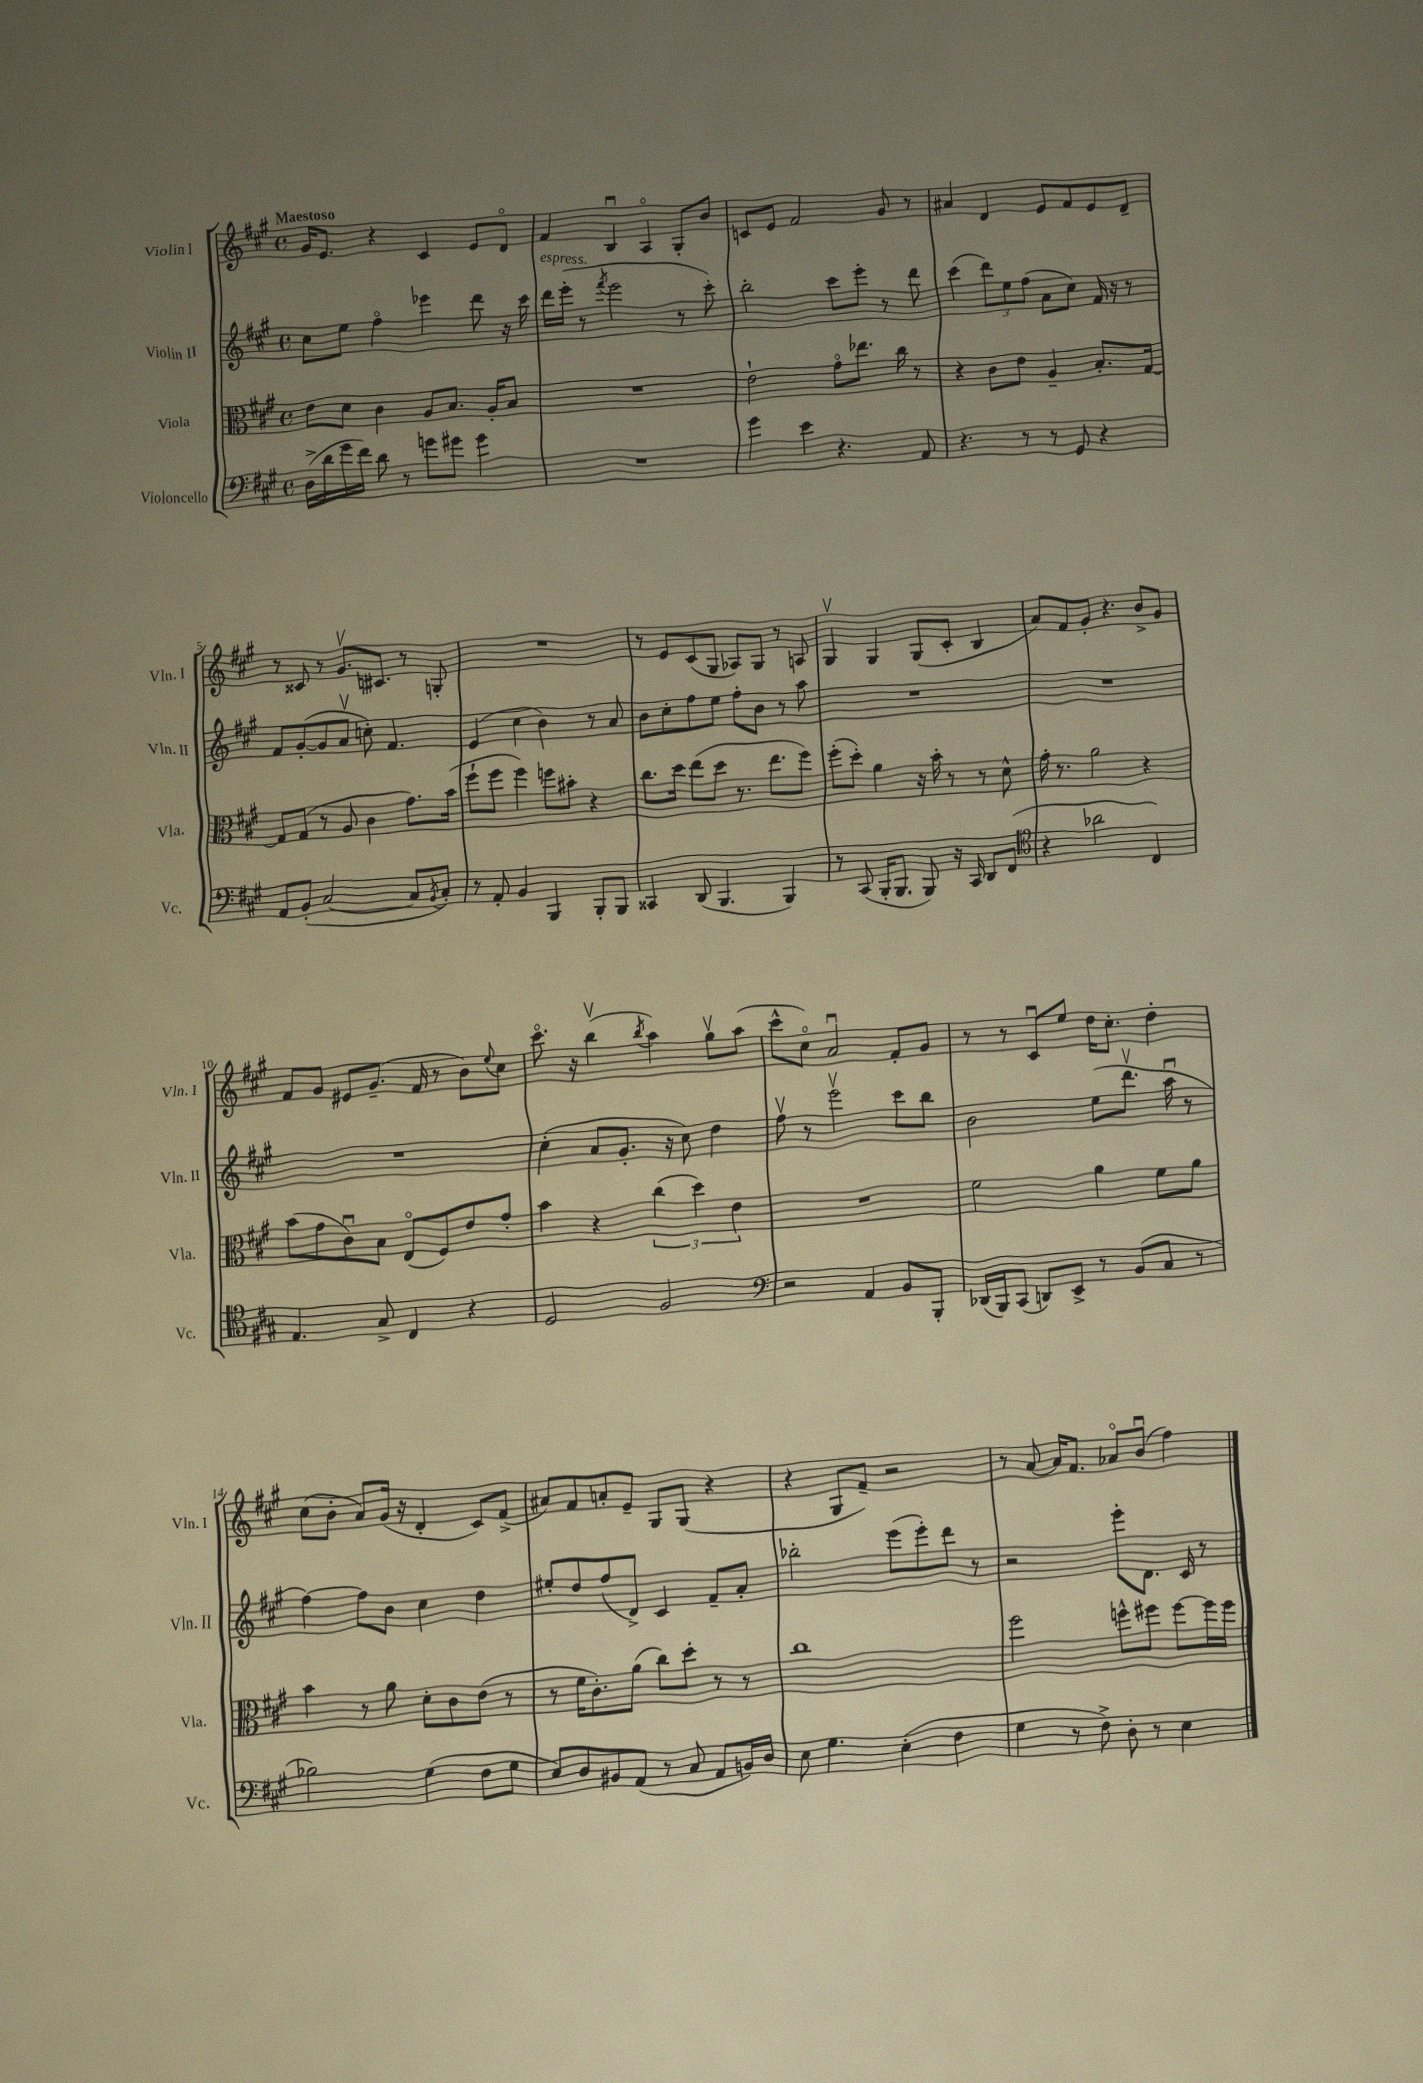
<<
\new StaffGroup <<
\new Staff = "s0" \with { instrumentName = "Violin I" shortInstrumentName = "Vln. I" } {
    \clef treble \key a \major \defaultTimeSignature \time 4/4 \tempo "Maestoso"
    gis'16 e'8. r4 cis'4 e'8 d'8\flageolet |
    fis'4 b4\downbow a4\flageolet gis8-. b'8 |
    c'8 e'8 fis'2 gis'8 r8 |
    ais'4 d'4 e'8 fis'8 e'8 d'8-- |
    r8 cisis'8 r8 gis'8.\upbow cis'8. r8 g8-. |
    R1 |
    r8 e'8 cis'8( gis8 aes8) gis8 r8 a8 |
    gis4\upbow gis4 gis8( cis'8-. b4 |
    a'8) fis'8 gis'8-. r4. b'8-> gis'8 |
    fis'8 gis'8 eis'8 gis'8.--( fis'16 r8 b'8) \appoggiatura { e''8 } cis''8 |
    cis'''8.\flageolet r16 b''4\upbow( \acciaccatura { b''8 } a''4) gis''8\upbow a''8( |
    cis'''8-^ cis''8\flageolet) a'2\downbow fis'8-. gis'8 |
    r8 r8 cis'8\downbow e''8 d''16 cis''8.-. d''4-. |
    cis''8( b'8-. a'8) gis'16( r16 d'4-. cis'8) fis'8->( |
    ais'8) fis'8 a'8-. e'8-- gis8 gis8( r4 |
    r4 gis8 fis'8--) r2 |
    r8 a'8~ a'16 fis'8. aes'8\flageolet b'8\downbow( fis''4) \bar "|." |
}
\new Staff = "s1" \with { instrumentName = "Violin II" shortInstrumentName = "Vln. II" } {
    \clef treble \key a \major \defaultTimeSignature \time 4/4
    cis''8 e''8 fis''4\flageolet ees'''4 d'''8 r16 cis'''16 |
    d'''16^\markup { \italic "espress." } e'''16-.( r8 \acciaccatura { fis'''8 } e'''2 r8 cis'''8-.) |
    b''2-. cis'''8 e'''8-. r8 d'''8 |
    cis'''4( \tuplet 3/2 { d'''8) e''8 fis''8( } a'8 cis''8) fis'16 r16 r8 |
    fis'8 gis'8~-.( gis'8 a'8\upbow c''8-.) fis'4. |
    e'4( cis''4 b'4) r8 a'8 |
    b'8 cis''8-. fis''8 e''8 fis''8-. b'8 r8 a''8 |
    R1 |
    R1 |
    R1 |
    cis''4-.( a'8 gis'8.-. r16 cis''8) d''4 |
    fis''8\upbow r8 e'''2\upbow cis'''8 b''8 |
    b'2 e''8( d'''8.\upbow a''16\downbow r8 |
    fis''4~) fis''8 b'8 cis''4 d''4 |
    eis''8-. d''8 fis''8( d'8->) cis'4 fis'8-- a'8-. |
    bes''2-. e'''8( e'''8-.) d'''8 r8 |
    r2 e'''8-. d'8. cis'16 r8 \bar "|." |
}
\new Staff = "s2" \with { instrumentName = "Viola" shortInstrumentName = "Vla." } {
    \clef alto \key a \major \defaultTimeSignature \time 4/4
    e'8 d'8 cis'4 a8 b8. a16-. b8 |
    R1 |
    e'2-! gis'8\flageolet ees''8. cis''16 r8 |
    r4 cis'8 e'8 a4-- b8.-. gis16~ |
    gis8 gis8( r8 a8 cis'4 gis'8.) b'16( |
    fis''8-! fis''8 fis''4) f''8 bis'8-. r4 |
    cis''8. d''16 e''8( d''8 r8. e''8. fis''8) |
    fis''8-.( d''8-.) a'4 r16 b'16-. r8 r8 d'8-^ |
    gis'16-. r8. a'2 r4 |
    b'8( gis'8 cis'8\downbow) b8 e8\flageolet( fis8) e'8 gis'8-. |
    b'4 r4 \tuplet 3/2 { cis''4( d''4) e'4 } |
    R1 |
    fis'2 a'4 fis'8 a'8 |
    b'4 r8 a'8 d'8-. cis'8 e'8( r8 |
    r8 fis'16 cis'8.-.) a'8( cis''8) d''8-. r8 r8 |
    cis''1 |
    fis''2 f''8-^ fis''8 fis''8~ fis''16 fis''16 \bar "|." |
}
\new Staff = "s3" \with { instrumentName = "Violoncello" shortInstrumentName = "Vc." } {
    \clef bass \key a \major \defaultTimeSignature \time 4/4
    d16->( d'16 gis'16 fis'16) d'8 r8 g'8 gis'8 gis'4 |
    R1 |
    gis'4 e'4 r4. a,8 |
    r4. r8 r8 gis,8 r4 |
    a,8 b,8-.( cis2~ cis8 \acciaccatura { b,8 } cis8-.) |
    r8 a,8-. b,4 b,,4 b,,8-. b,,8 |
    cisis,4 d,8( b,,4. b,,4) |
    r8 cis,8( b,,16-. b,,8. b,,8) r16 cis,16 d,8 fis,8( |
    \clef tenor r4 aes'2 cis4) |
    e4. gis8-> cis4 r4 |
    d2 fis2 |
    \clef bass r2 a,4 b,8 b,,8-. |
    des,16( b,,16) cis,8( d,8) e,8-> r8 b,8( cis8 r8 |
    bes2) gis4( fis8 gis8 |
    e8) d8 bis,8 a,8( r8 cis8 a,8 b,16) d16 |
    e8 gis4. e4-.( fis4 |
    gis4 r8 fis8->) d8-. r8 e4 \bar "|." |
}
>>
>>
